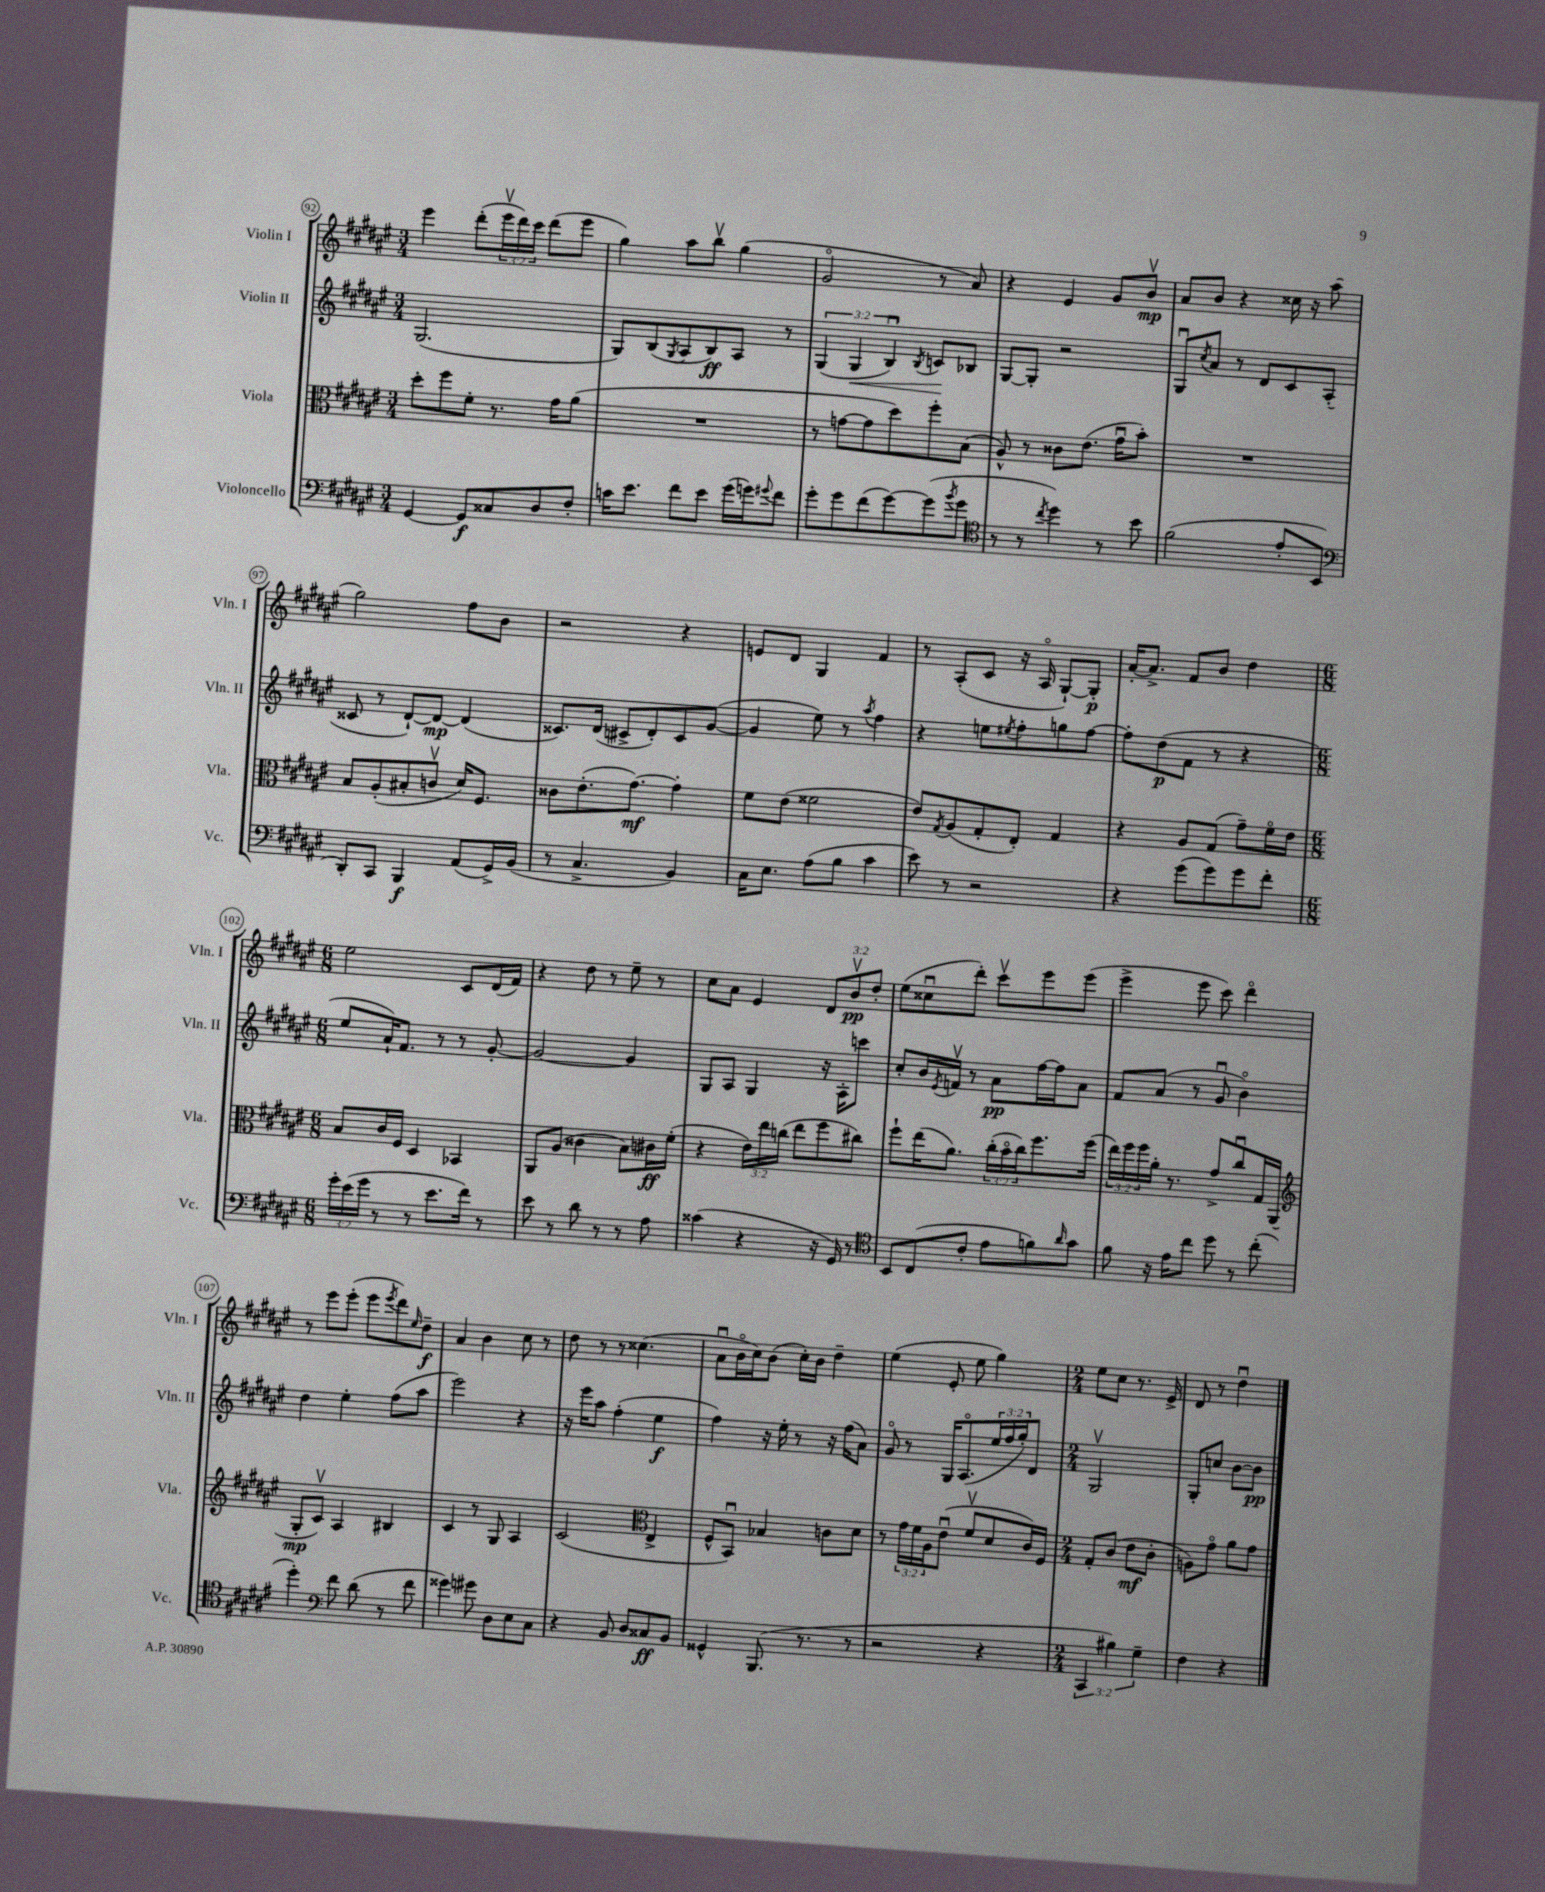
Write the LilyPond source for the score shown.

<<
\new StaffGroup <<
\new Staff = "s0" \with { instrumentName = "Violin I" shortInstrumentName = "Vln. I" } {
    \clef treble \key fis \major \numericTimeSignature \time 3/4 \override Staff.TupletNumber.text = #tuplet-number::calc-fraction-text
    eis'''4 dis'''8-.( \tuplet 3/2 { eis'''16\upbow dis'''16) cis'''16 } dis'''8( eis'''8 |
    gis''4) ais''8 b''8\upbow gis''4( |
    gis'2\flageolet r8 ais'8) |
    r4 eis'4 gis'8 b'8\upbow\mp |
    ais'8 b'8 r4 cisis''16 r16 ais''8( |
    gis''2) fis''8 b'8 |
    r2 r4 |
    e'8 dis'8 gis4 fis'4 |
    r8 ais8-.( cis'8 r16 ais16\flageolet gis8~-!) gis8-.\p |
    ais'16~-. ais'8.-> fis'8 b'8 dis''4 |
    \numericTimeSignature \time 6/8 eis''2 cis'8 dis'16( fis'16) |
    r4 dis''8 r8 eis''8-- r8 |
    cis''8 ais'8 eis'4 \tuplet 3/2 { dis'8 b'8\upbow\pp dis''8-. } |
    eis''8( cisis''8\downbow dis'''8-.) cis'''8\upbow eis'''8 eis'''8( |
    eis'''4-> eis'''8 cis'''8) dis'''4\flageolet |
    r8 eis'''8 eis'''8-.( eis'''8 \acciaccatura { eis'''8 } dis'''8) \grace { eis''16 } dis''8--\f |
    ais'4 b'4 cis''8 r8 |
    dis''8 r8 r8 cisis''4.( |
    ais'8\downbow b'16\flageolet cis''16) b'8( cis''16-.) b'16 dis''4-- |
    eis''4( eis'8-. eis''8 gis''4) |
    \numericTimeSignature \time 2/4 eis''8 cis''8 r8. eis'16-> |
    dis'8 r8 dis''4\downbow \bar "|." |
}
\new Staff = "s1" \with { instrumentName = "Violin II" shortInstrumentName = "Vln. II" } {
    \clef treble \key fis \major \numericTimeSignature \time 3/4 \override Staff.TupletNumber.text = #tuplet-number::calc-fraction-text
    gis2.( |
    gis8) b8( \acciaccatura { gis8 } ais8 b8\ff) ais8 r8 |
    \tuplet 3/2 { gis4( gis4\< b4\downbow) } \acciaccatura { b8 } c'8\! bes8 |
    gis8~ gis8-. r2 |
    gis8\downbow \acciaccatura { cis''8 } ais'8 r8 dis'8 cis'8 ais8-.( |
    cisis'8 r8 dis'8~-!) dis'8~\mp dis'4( |
    cisis'8.) dis'16( cis'8-> dis'8-.) cis'8 gis'8~( |
    gis'4 eis''8) r8 \acciaccatura { ais''8 } fis''4 |
    r4 e''8 \acciaccatura { eis''8 } fis''8-. g''8 fis''8~ |
    fis''8-. dis''8\p( fis'8 r8 r4 |
    \numericTimeSignature \time 6/8 eis''8 ais'16-!) fis'8. r8 r8 gis'8~-. |
    gis'2~ gis'4 |
    gis8 ais8 gis4 r16 ais16-. c'''8 |
    cis''8-. b'16 \acciaccatura { eis'8 } f'16\upbow r8 ais'8\pp fis''16~ fis''16 ais'8 |
    fis'8 ais'8( r8 gis'8\downbow b'4\flageolet) |
    dis''4 eis''4-. fis''8( ais''8 |
    eis'''2) r4 |
    r16 eis'''16 ais''8 fis''4-.( eis''4\f |
    fis''4) r16 eis''16-. r8 r16 fis''16( ais'8) |
    gis'8\flageolet r8 gis16 ais8.\flageolet( \tuplet 3/2 { eis''16 fis''16 gis''16-.) } dis'8 |
    \numericTimeSignature \time 2/4 gis2\upbow |
    gis8-. c''8 b'8~ b'8\pp \bar "|." |
}
\new Staff = "s2" \with { instrumentName = "Viola" shortInstrumentName = "Vla." } {
    \clef alto \key fis \major \numericTimeSignature \time 3/4 \override Staff.TupletNumber.text = #tuplet-number::calc-fraction-text
    dis''8-. fis''8 fis'8-. r8. gis'16 ais'8( |
    R2. |
    r8 g'8~ g'8 dis''8) fis''8-. b8( |
    ais8-^) r8 cisis'8 eis'8.( gis'16\downbow b'8-.) |
    R2. |
    b8 ais8-.( bis8-. c'8\upbow dis'16) fis8. |
    cisis'8 eis'8.-.( gis'8.~\mf) gis'4-. |
    fis'8 eis'8( fisis'2 |
    eis'8) \acciaccatura { gis8 } ais8( gis8-. eis8-.) gis4 |
    r4 ais8 gis8( gis'8--) fis'16\flageolet eis'16 |
    \numericTimeSignature \time 6/8 b8 cis'16 fis16 dis4 bes,4 |
    ais,8 ais8( cisis'4 b8) cis'16\ff fis'16-.( |
    r4 \tuplet 3/2 { eis'16) eis''16 c''16( } eis''8 fis''8 cis''8) |
    fis''8-! eis''16( ais'8.) \tuplet 3/2 { cis''16-.( b'16\flageolet cis''16) } fis''8. fis''16( |
    \tuplet 3/2 { eis''16) fis''16 fis''16 } ais'16-. r8. gis'8-> cis''8\downbow gis16 ais,16( |
    \clef treble gis8-.\mp cis'8\upbow) ais4 bis4 |
    cis'4 r8 gis8 ais4 |
    cis'2( \clef alto eis4-> |
    fis8-^ b,8\downbow) bes4 c'8 dis'8 |
    r8 \tuplet 3/2 { gis'16 fis'16 ais16 } eis'8\downbow( fis'8\upbow dis'8 cis'16) fis16 |
    \numericTimeSignature \time 2/4 gis8-. cis'8( eis'8\mf cis'8-. |
    a8) gis'8\flageolet ais'8 gis'8 \bar "|." |
}
\new Staff = "s3" \with { instrumentName = "Violoncello" shortInstrumentName = "Vc." } {
    \clef bass \key fis \major \numericTimeSignature \time 3/4 \override Staff.TupletNumber.text = #tuplet-number::calc-fraction-text
    gis,4~ gis,8\f cisis8 dis8 fis8-. |
    c'16 eis'8. fis'8 eis'8 gis'16( g'16) \appoggiatura { gis'8 } fis'8 |
    gis'8-. gis'8 fis'8( gis'8~) gis'8( \acciaccatura { b'8 } gis'8 |
    \clef tenor r8 r8 \acciaccatura { cis''8 } dis''4) r8 b'8 |
    fis'2( eis'8-. b,8 |
    \clef bass dis,8-.) cis,8 b,,4\f ais,8( gis,16->) b,16( |
    r8 cis4.-> b,4) |
    cis16 eis8. ais8( b8 cis'4 |
    eis'8) r8 r2 |
    r4 gis'8( gis'8) gis'8 fis'8-. |
    \numericTimeSignature \time 6/8 \tuplet 3/2 { gis'16-. eis'16( gis'16 } r8 r8 eis'8. fis'16) r8 |
    eis'8 r8 dis'8 r8 r8 ais8 |
    cisis'4( r4 r16 gis,16) r8 |
    \clef tenor b,8 cis8( cis'8-. eis'8 f'8) \grace { ais'16 } gis'8 |
    fis'8 r16 eis'16 cis''8 dis''8 r8 cis''8-.( |
    dis''4-.) \clef bass fis'8 dis'8( r8 fis'8 |
    gisis'4) gis'8 dis8 eis8 cis8 |
    r4 b,8 dis8 cisis8\ff b,8 |
    gisis,4-^ b,,8.( r8. r8 |
    r2 r4 |
    \numericTimeSignature \time 2/4 \tuplet 3/2 { cis,4 bis4) gis4-- } |
    fis4 r4 \bar "|." |
}
>>
>>
\layout { \context { \Score currentBarNumber = #92 \override BarNumber.stencil = #(make-stencil-circler 0.1 0.3 ly:text-interface::print) } }
